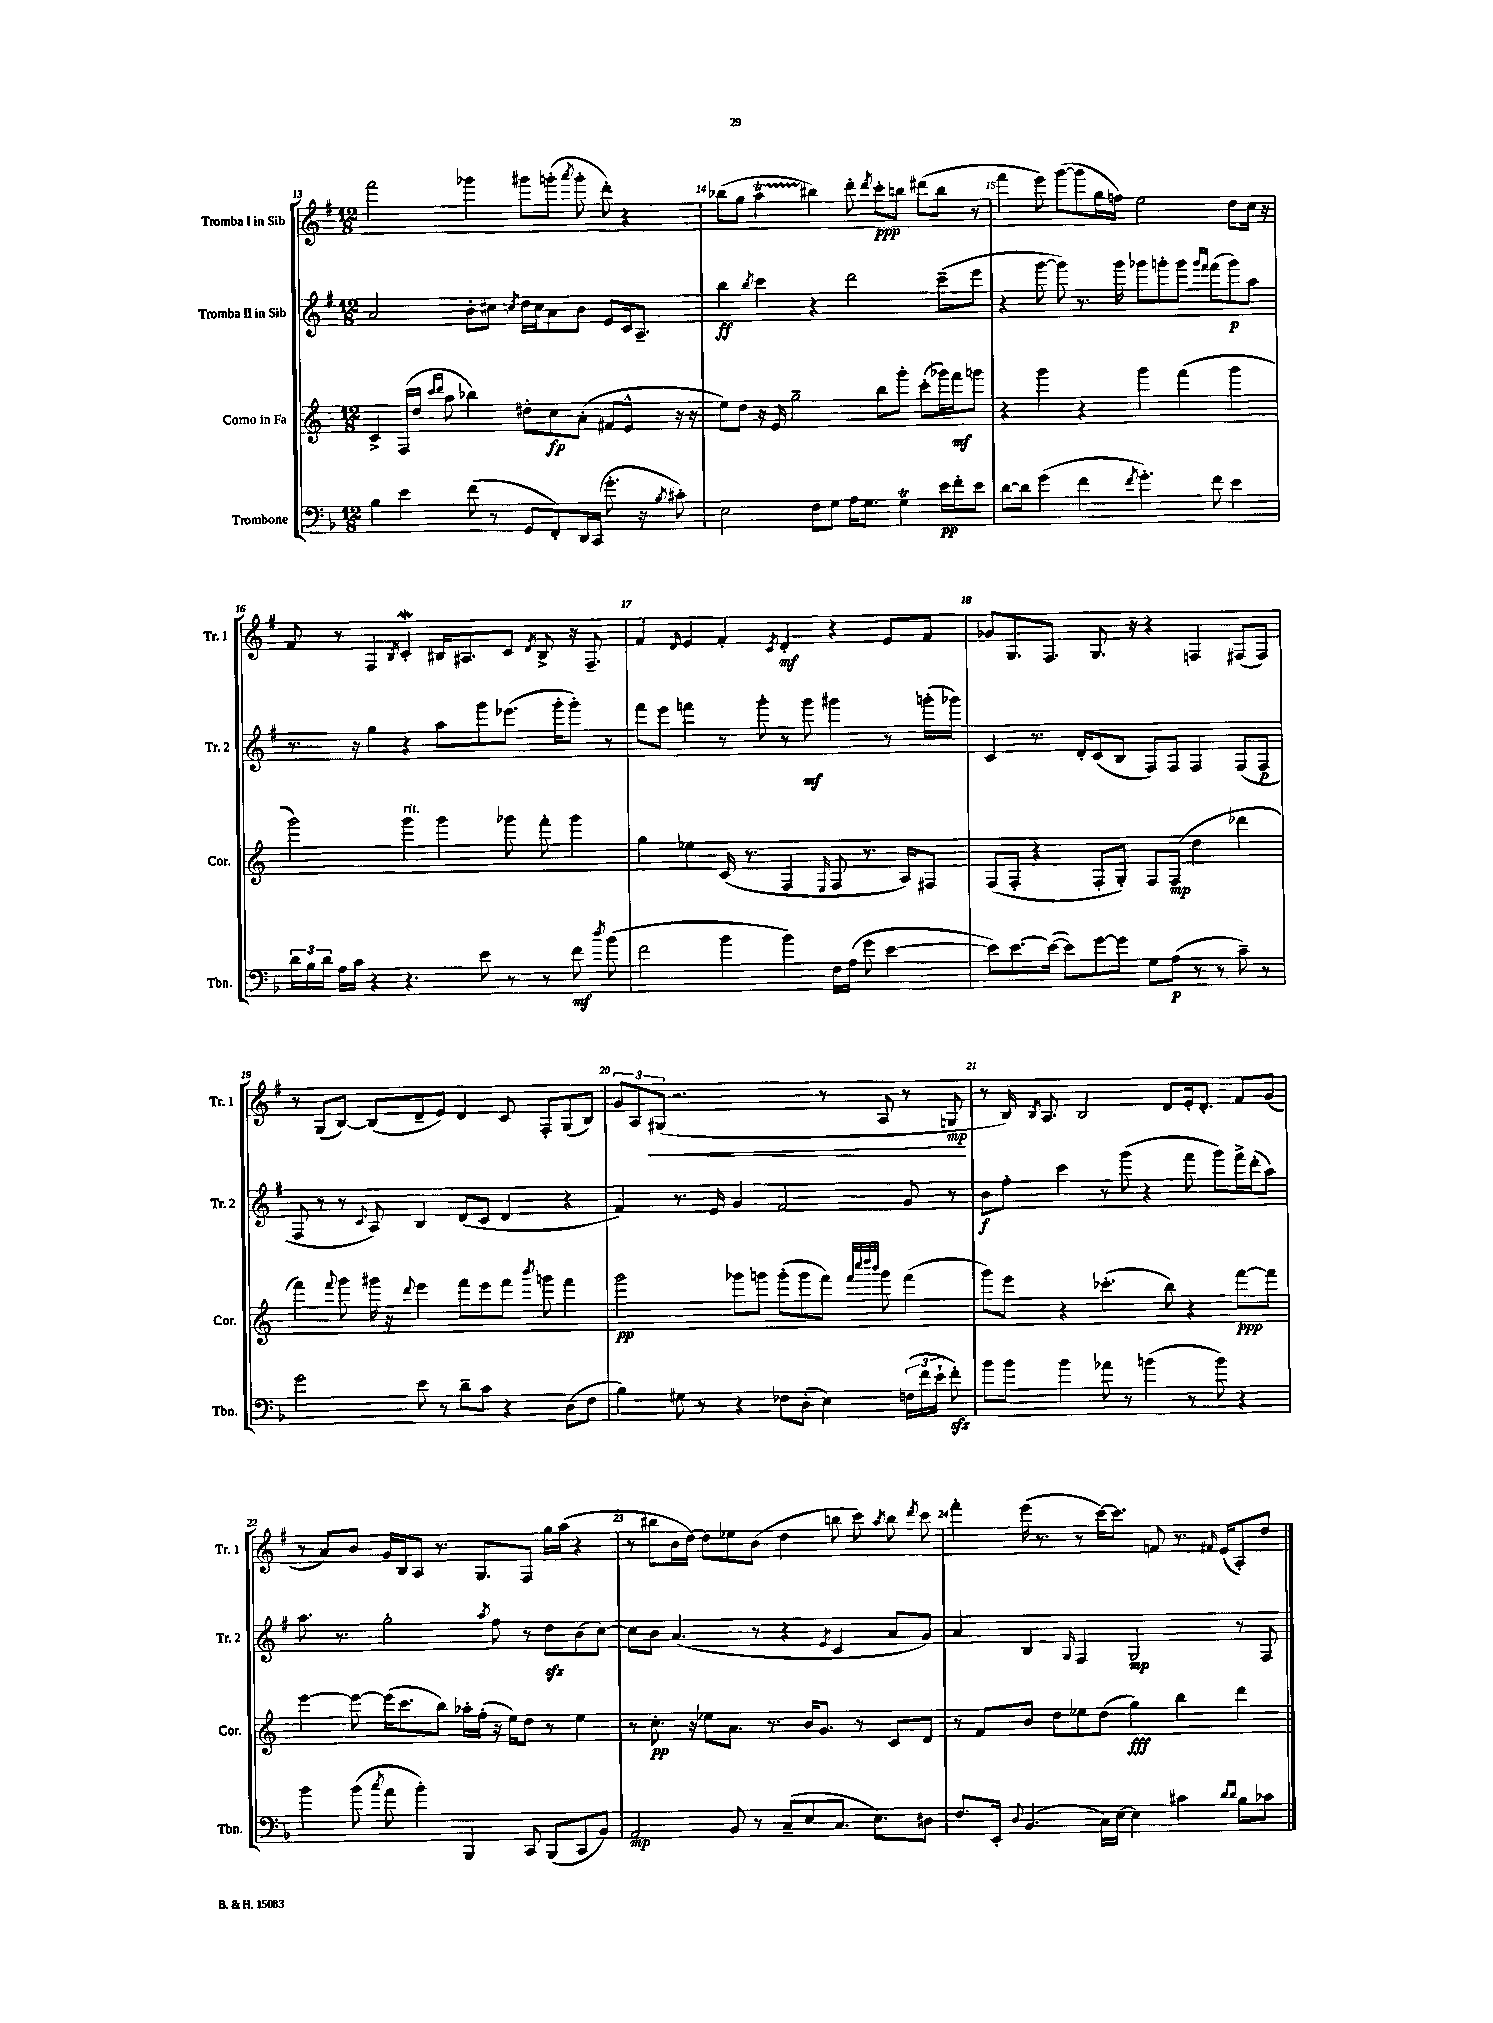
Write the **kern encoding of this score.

**kern	**kern	**kern	**kern
*staff4	*staff3	*staff2	*staff1
*clefF4	*clefG2	*clefG2	*clefG2
*k[b-]	*k[]	*k[f#]	*k[f#]
*M12/8	*M12/8	*M12/8	*M12/8
4B-	4c^	2a	2fff#
4e	(16F	.	.
.	16dd	.	.
.	16qqccc	.	.
.	16qqddd	.	.
.	8aa	.	.
(8f	4bb-)	8b'	4ggg-
8r	.	8cc#	.
.	.	8qcc	.
8GG	8dd#'	16dd	8ggg#
.	.	16cc	.
8FF')	8cc	8a	(8ggg'
.	.	.	8qaaa
16DD	(8a'	8b	8ggg'
(16CC	.	.	.
8.g'	8f#	8e	8ddd')
.	8e^^	16c	4r
16r	.	8.A~	.
8qB-	.	.	.
8c#')	16r	.	.
.	16r	.	.
=	=	=	=
2E	8ee)	4bb	(8bb-
.	8dd	.	8gg
.	.	8qbb	.
.	16r	4ccc	4aa
.	16e	.	.
.	2gg~	.	.
8F	.	4r	4bb#)
8G	.	.	.
16A	.	2ddd	8ddd'
8.G	.	.	.
.	.	.	8qddd
.	8bb	.	8ccc'
4G	8ggg'	.	8bb
.	(8ccc'	.	(8ddd#
16e	16ggg-)	(8ccc~	8bb
16f'	16fff	.	.
8e	8ggg	8eee	8r
=	=	=	=
[8d	4r	4r	4fff#
8d]	.	.	.
(4g	4ggg	[8ggg	8eee)
.	.	8ggg])	([8ggg
4f	4r	8.r	8ggg]
.	.	.	16gg
.	.	16ggg	16ff)
8qf	.	.	.
4.g')	4ggg	8ggg-	2ee
.	.	8ggg'	.
.	(4fff	8ggg	.
.	.	16qqggg	.
.	.	16qqfff#	.
8f	.	(8fff#	.
4e	4ggg	8ggg)	8dd
.	.	8aa	16cc
.	.	.	16r
=	=	=	=
24d	2ggg)	8.r	8f#
24B-	.	.	.
24d	.	.	.
16A	.	.	8r
16c	.	16r	.
4r	.	4gg	4F#
.	.	.	8qB
4.r	4ggg	4r	4c'
.	4ggg	8aa	16B#
.	.	.	8.A#
8e	.	8ggg	.
8r	8ggg-	(8.eee-	8c
.	.	.	8qd
8r	8fff'	.	8B#^
.	.	16ggg'	.
8f	4ggg-	8ggg')	16r
.	.	.	8.F#~
8qdd	.	.	.
(8b-	.	8r	.
=	=	=	=
2f	4gg	8fff#	4f#
.	.	8eee	.
.	.	.	16qqd
.	4ee-	4fff	4e
4b-	(16c	8r	4f#'
.	8.r	.	.
.	.	8ggg'	.
.	.	.	8qc
4b-)	4F	8r	4d'
.	.	8ggg	.
.	16qqE	.	.
16F	8F	4ggg#	4r
(16A	.	.	.
8g	8.r	.	.
[4e	.	8r	8e
.	16A)	.	.
.	8F#	(16ggg'	8f#
.	.	16ggg-)	.
=	=	=	=
8e])	(8F	4c	8g-
[8.e	8F'	.	8.G
.	4r	8.r	.
(16e_	.	.	8.F#
8e])	.	.	.
.	.	16d'	.
[8g	8F'	(8c	8.G
8g]	8G')	8B	.
.	.	.	16r
8G	8F	8F#)	4r
(8A	(8F	8F#	.
8r	4dd	4F#	4F
8r	.	.	.
8c~)	4ddd-	(8F#	(8F#
8r	.	8F#	8F#)
=	=	=	=
2g	4fff)	8F#	8r
.	.	8r	(8G
.	8qqfff	.	.
.	8ggg	8r	[8B)
.	.	8qqc	.
.	16ggg#	8A)	(8B]
.	16r	.	.
.	8qqddd	.	.
8e	4eee	4B	8d~
8r	.	.	8e)
8d~	8fff	(8d	4d
8c	8eee	8c	.
4r	8fff	4d	8c
.	8qbbb	.	.
.	8ggg	.	8F#'
(8D	4fff	4r	(8G
8F	.	.	8B)
=	=	=	=
4B-)	2ggg	4f#)	12g
.	.	.	12A
.	.	.	(12G#
8G#	.	8.r	2.r
8r	.	.	.
.	.	16e	.
4r	8ggg-	4g	.
.	8ggg	.	.
8F-	(8ggg'	2f#	.
(8D'	8ggg	.	.
4E)	8fff)	.	8r
.	32qqfff	.	.
.	32qqcccc	.	.
.	32qqdddd	.	.
.	32qqbbb	.	.
.	8ggg	.	8A
(24F	(4fff	8g	8r
24f	.	.	.
24e`	.	.	.
8f')	.	8r	8G
=	=	=	=
8b-	8ggg)	8b	8r
8b-	8eee	8ff#'	16B)
.	.	.	8qB
.	.	.	8.A
4b-	4r	4ccc	.
.	.	.	2B
8a-	(4.ccc-'	8r	.
8r	.	(8ggg	.
(4b	.	4r	.
.	8bb)	.	8d
8r	4r	8fff#	16e'
.	.	.	8.d'
8b)	.	8ggg)	.
4r	[8fff	16fff#^	8f#
.	.	(16ddd'	.
.	8fff]	8aa)	(8g
=	=	=	=
4b-	[4eee	8.aa	8r
.	.	.	8a)
.	.	8.r	.
(8b-	8eee_	.	8b
8qcc	.	.	.
8a	(16eee]	2gg'	16g
.	8.ccc	.	16B
4b-')	.	.	8A
.	8bb)	.	8.r
4BBB-	16aa-'	.	.
.	(16ff'	.	8.G
.	.	8qaa	.
.	16r	8ff#	.
.	16ee)	.	.
8CC	8dd	8r	8F#
(8BBB-	8r	8dd	16gg
.	.	.	(16aa
8CC	4ee	(8b	4r
8BB-)	.	[8cc)	.
=	=	=	=
2AA	8r	8cc]	8r
.	8.cc'	8b	8bb#
.	.	(4.a	16b
.	16r	.	[16dd)
.	8ee-	.	8dd]
8BB-	8.a	.	8ee-
8r	.	8r	(8b
.	8.r	.	.
(8C~	.	4r	4dd
8E	16b	.	.
.	8.g	.	.
.	.	8qe	.
8.C	.	4c	8bb
.	8r	.	8ccc)
8.E)	.	.	.
.	.	.	8qaa
.	8c	8a	8bb
.	.	.	8qddd
8D#	8d	8g)	8ccc
=	=	=	=
8.F	8r	4a	4fff#'
.	8f	.	.
16EE'	.	.	.
8qqD	.	.	.
(4.BB-	8b	4B	(16eee
.	.	.	8.r
.	8dd	.	.
.	.	16qqG	.
.	8ee-	4F#	8r
16C)	(8dd	.	[16ccc)
[16E	.	.	8.ccc]
4E]	4gg)	2G	.
.	.	.	8f
4c#	4bb	.	8.r
.	.	.	16qqf#
.	.	.	(16e
16qqd	.	.	.
16qqd	.	.	.
8B-	4ddd	8r	8A')
8c-	.	8F#	8dd
==	==	==	==
*-	*-	*-	*-
